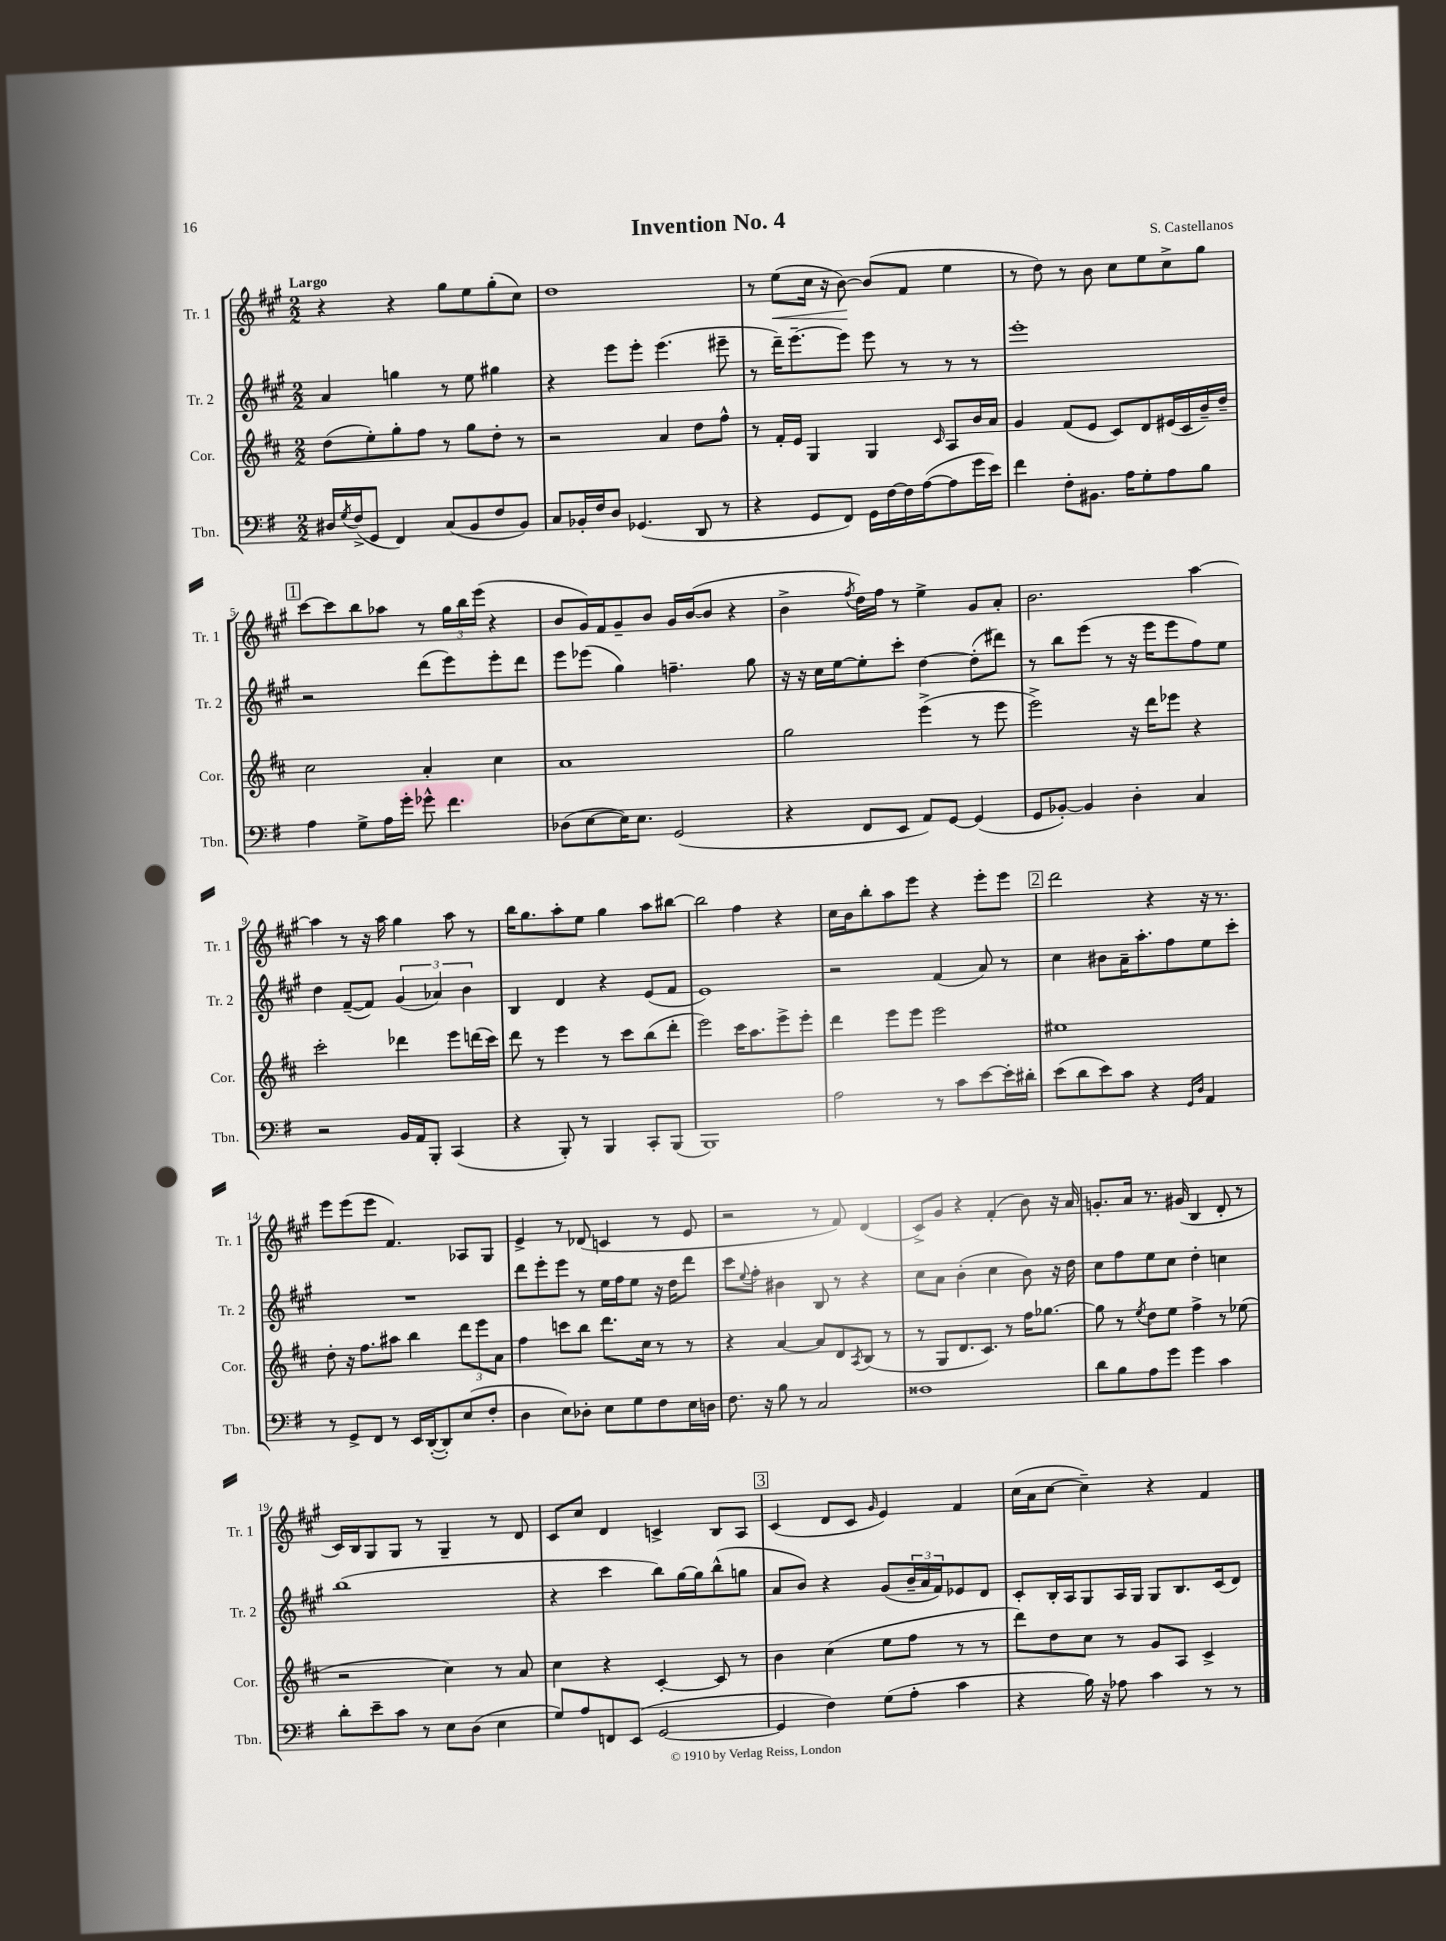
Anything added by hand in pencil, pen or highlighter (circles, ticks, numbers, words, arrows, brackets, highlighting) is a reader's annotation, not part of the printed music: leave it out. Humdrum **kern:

**kern	**kern	**kern	**kern
*staff4	*staff3	*staff2	*staff1
*clefF4	*clefG2	*clefG2	*clefG2
*k[f#]	*k[f#c#]	*k[f#c#g#]	*k[f#c#g#]
*M2/2	*M2/2	*M2/2	*M2/2
16D#	(8dd	4a	4r
8qG	.	.	.
(16F#^	.	.	.
8GG	8ee')	.	.
4FF#)	8gg'	4gg	4r
.	8ff#	.	.
(8C	8r	8r	8gg#
8BB	8gg	8ee	8ee
8F#	8dd'	4gg#	(8gg#'
8BB)	8r	.	8cc#)
=	=	=	=
8C	2r	4r	1dd
16BB-'	.	.	.
16F#	.	.	.
8D	.	8eee	.
(4.GG-	.	8eee'	.
.	4a	(4.eee	.
8DD	8dd	.	.
8r	8ff#^^	8eee#~	.
=	=	=	=
4r	8r	8r	8r
.	16f#'	16ddd~)	(8ee
.	16e	[8.eee~	.
8GG	4G	.	16cc#
.	.	.	16r
8FF#)	.	8eee]	[8b)
16GG	4G	8eee	(8b]
[16F#	.	.	.
16F#]	.	8r	8f#
([16A	.	.	.
.	16qqc#	.	.
8A]	8A	8r	4ee
16g	16b	8r	.
16e)	16a	.	.
=	=	=	=
4f#	4g	1eee'	8r
.	.	.	8dd)
8F#'	(8f#	.	8r
8.BB#	8e	.	8b
.	8c#)	.	8cc#
16A	.	.	.
8G'	8d	.	8ee
8A	(16e#	.	8cc#^
.	16c#	.	.
8B	16b~)	.	8gg#
.	16dd~	.	.
=	=	=	=
4A	2cc#	2r	[8ccc#
.	.	.	8ccc#]
8G^	.	.	8bb
16A	.	.	8aa-
16g'	.	.	.
8g-^^	4a'	(8ddd	8r
4.f#	.	8eee)	24gg#
.	.	.	24bb
.	.	.	(24eee
.	4cc#	8eee'	4r
.	.	8ddd	.
=	=	=	=
(8D-	1a	8eee	8b
[8E	.	(8eee-	16g#)
.	.	.	16f#
16E])	.	4gg#)	8g#~
8.E	.	.	.
.	.	.	8b
(2GG	.	4.ff~	16g#
.	.	.	([16b
.	.	.	8b]
.	.	.	4r
.	.	8gg#	.
=	=	=	=
4r	2gg	16r	4b^
.	.	16r	.
.	.	16cc#	.
.	.	[16ee	.
.	.	.	8qff#
8FF#	.	8ee']	16dd)
.	.	.	16ff#
8EE	.	8ccc#'	8r
8AA)	(4eee^	[4dd	4ee^
[8GG	.	.	.
(4GG]	8r	(8dd']	8g#
.	8eee	8ddd#)	8a'
=	=	=	=
8GG	2eee^)	8r	2.b
[8BB-')	.	8bb	.
4BB-]	.	(8eee	.
.	.	8r	.
4D'	16r	16r	.
.	16ddd	16eee	.
.	8eee-	8eee	.
4C	4r	8ff#)	[4aa
.	.	8ee	.
=	=	=	=
2r	2ccc#'	4dd	4aa]
.	.	([8f#~	8r
.	.	8f#])	16r
.	.	.	16aa
16BB	4ddd-	(6g#	4gg#
16AA	.	.	.
8BBB'	.	.	.
.	.	6a-)	.
(4CC	8eee	.	8aa
.	.	6b	.
.	(16ddd	.	8r
.	16ccc#)	.	.
=	=	=	=
4r	8ddd	4B	16bb
.	.	.	8.gg#
.	8r	.	.
8BBB')	4eee	4d	8aa'
8r	.	.	8ee
4BBB	8r	4r	4gg#
.	8ccc#	.	.
8CC'	(8bb	(8e	8aa
(8BBB	8ddd'	8f#	[8bb#
=	=	=	=
1BBB)	2eee)	1e)	2bb#]
.	16ccc#	.	4ff#
.	8.aa	.	.
.	8eee^	.	4r
.	8eee'	.	.
=	=	=	=
2A	4ddd	2r	16cc#
.	.	.	16b
.	.	.	8bb'
.	8eee	.	8aa
.	8eee	.	8eee
8r	2eee	(4f#	4r
8c	.	.	.
[8e	.	8a)	8eee'
16e']	.	8r	8eee
16d#'	.	.	.
=	=	=	=
(8e	1ee#	4cc#	2ddd
8d	.	.	.
8e)	.	8b#	.
8c	.	16a~	.
.	.	8.aa'	.
4r	.	.	4r
.	.	8ff#	.
16qqGG	.	.	.
16qqD	.	.	.
4AA	.	8ee	16r
.	.	.	8.r
.	.	8ccc#'	.
=	=	=	=
8r	8dd'	1r	8eee
8GG^	16r	.	(8eee
.	8.ff#	.	.
8FF#	.	.	8eee
8r	8aa#	.	4.f#)
16EE	4bb	.	.
([16DD'	.	.	.
8DD'])	.	.	.
(8E	12ddd	.	8A-
.	12eee	.	.
8F#'	.	.	8G#
.	12a	.	.
=	=	=	=
4D	4ff#	8ddd	4e^
.	.	8eee'	.
8E)	8ccc	8eee	8r
8D-'	8bb	8r	(8d-
8E	8.ddd	16ee	4c
.	.	16ff#	.
8G	.	8ee	.
.	16cc#	.	.
8F#	8r	16r	8r
.	.	16dd	.
16E	8r	8ddd	8e
16D	.	.	.
=	=	=	=
8.F#	4r	8ccc#	2r
.	.	8qqee	.
.	.	8ff#'	.
16r	.	.	.
8B	[4a	4b#	.
8r	.	.	.
2C	8a]	8B	8r
.	8d	8r	8f#)
.	8qA	.	.
.	(8B	4r	(4d
.	8r	.	.
=	=	=	=
1F##	8r	8cc#	8c#^)
.	8G	8a	8g#
.	8.d	(4b'	4r
.	8.c#)	.	.
.	.	4cc#	(4f#'
.	8r	.	.
.	16ff#	8b)	8b)
.	[8.gg-	.	.
.	.	16r	16r
.	.	16dd	16a
=	=	=	=
8d	8gg-]	8cc#	8.g'
8B	8r	8ff#	.
.	.	.	16a
.	8qee	.	.
8A	8dd	8ee	8.r
8g	8ee	8cc#	.
.	.	.	(16g#
4g	4ff#^	4dd'	4B
4c	8r	4cc	8d'
.	(8ee-	.	8r
=	=	=	=
8d'	2r	(1bb	16c#)
.	.	.	16B
8e~	.	.	8G#
8c	.	.	8G#
8r	.	.	8r
8E	4cc#)	.	4G#~
(8D	.	.	.
4E	8r	.	8r
.	8a	.	8d
=	=	=	=
8G)	4cc#	4r	8c#
8A	.	.	8cc#
8FF	4r	4ccc#	4d
(8EE	.	.	.
[2GG	[4c#'	8bb)	4c^
.	.	[16gg#	.
.	.	16gg#]	.
.	8c#]	(8bb^^	8B
.	8r	8gg	8A
=	=	=	=
4GG]	4b	8a	(4c#
.	.	8b)	.
4F#)	(4cc#	4r	8d
.	.	.	8c#
.	.	.	16qqg#
(8G	8ee	(8g#	4e)
8A'	8ff#	24b~	.
.	.	24a	.
.	.	24f#)	.
4c	8r	8e-	4f#
.	8r	8d	.
=	=	=	=
4r	8ddd)	8c#'	(16cc#
.	.	.	16a
.	8dd	16B'	[8cc#
.	.	16A	.
16B)	8cc#	8G#	4cc#~])
16r	.	.	.
8A-	8r	16A	.
.	.	16G#	.
4c	8g	8G#	4r
.	8A	8.B	.
8r	4c#^	.	4f#
.	.	(16c#	.
8r	.	8d)	.
==	==	==	==
*-	*-	*-	*-
